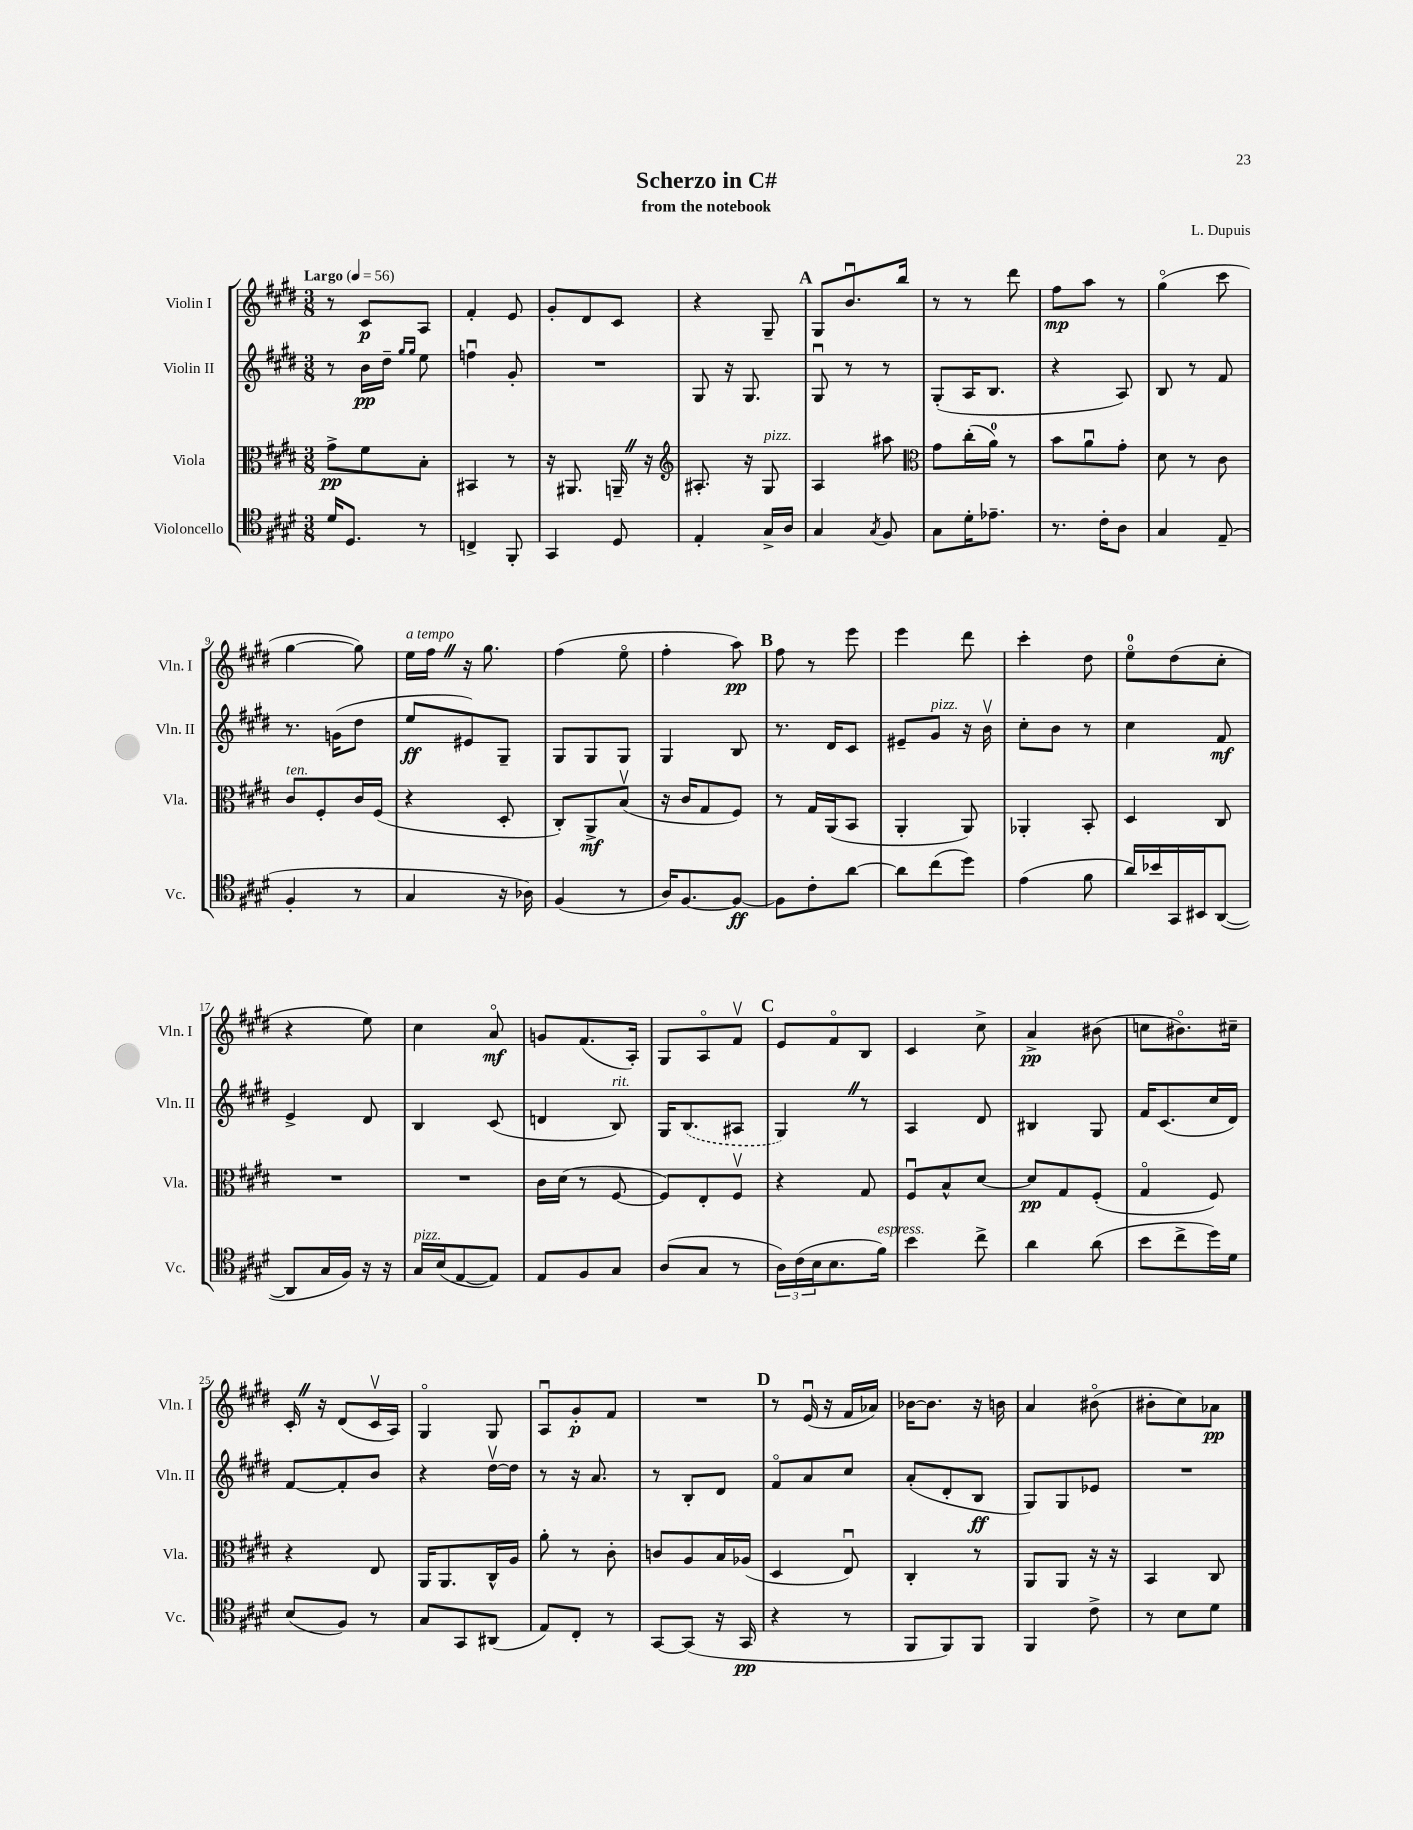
\header { title = "Scherzo in C#" composer = "L. Dupuis" subtitle = "from the notebook" }
<<
\new StaffGroup <<
\new Staff = "s0" \with { instrumentName = "Violin I" shortInstrumentName = "Vln. I" } {
    \clef treble \key e \major \numericTimeSignature \time 3/8 \tempo "Largo" 4 = 56
    r8 cis'8\p a8 |
    fis'4-. e'8 |
    gis'8-. dis'8 cis'8 |
    r4 gis8-- |
    \mark \markup { \bold "A" } gis8 b'8.\downbow b''16 |
    r8 r8 dis'''8 |
    fis''8\mp a''8 r8 |
    gis''4\flageolet( cis'''8 |
    gis''4~ gis''8) |
    e''16^\markup { \italic "a tempo" } fis''16 \once \override BreathingSign.text = \markup { \musicglyph "scripts.caesura.straight" } \breathe r16 gis''8. |
    fis''4( e''8\flageolet |
    fis''4-. a''8\pp) |
    \mark \markup { \bold "B" } fis''8 r8 e'''8 |
    e'''4 dis'''8 |
    cis'''4-. dis''8 |
    e''8-0\flageolet dis''8( cis''8-. |
    r4 e''8) |
    cis''4 a'8\flageolet\mf |
    g'8 fis'8.( a16-.) |
    gis8 a8\flageolet fis'8\upbow |
    \mark \markup { \bold "C" } e'8 fis'8\flageolet b8 |
    cis'4 cis''8-> |
    a'4->\pp bis'8( |
    c''8 bis'8.\flageolet) cis''16-- |
    cis'16-. \once \override BreathingSign.text = \markup { \musicglyph "scripts.caesura.straight" } \breathe r16 dis'8( cis'16\upbow a16) |
    gis4\flageolet gis8 |
    a8\downbow gis'8-.\p fis'8 |
    R4. |
    \mark \markup { \bold "D" } r8 e'16\downbow( r16 fis'16 aes'16) |
    bes'16~ bes'8. r16 b'16 |
    a'4 bis'8\flageolet( |
    bis'8-. cis''8) aes'8\pp \bar "|." |
}
\new Staff = "s1" \with { instrumentName = "Violin II" shortInstrumentName = "Vln. II" } {
    \clef treble \key e \major \numericTimeSignature \time 3/8
    r8 b'16\pp dis''16-- \grace { gis''16 gis''16 } e''8 |
    f''4\downbow gis'8-. |
    R4. |
    gis8 r16 gis8. |
    \mark \markup { \bold "A" } gis8\downbow r8 r8 |
    gis8-.( a16 b8. |
    r4 a8) |
    b8 r8 fis'8 |
    r8. g'16( dis''8 |
    e''8\ff eis'8) gis8-- |
    gis8 gis8 gis8 |
    gis4 b8 |
    \mark \markup { \bold "B" } r8. dis'16 cis'8 |
    eis'8-- gis'8^\markup { \italic "pizz." } r16 b'16\upbow |
    cis''8-. b'8 r8 |
    cis''4 fis'8\mf |
    e'4-> dis'8 |
    b4 cis'8( |
    d'4 b8^\markup { \italic "rit." }) |
    gis16 \once \slurDashed b8.( ais8 |
    \mark \markup { \bold "C" } gis4) \once \override BreathingSign.text = \markup { \musicglyph "scripts.caesura.straight" } \breathe r8 |
    a4 dis'8 |
    bis4 gis8 |
    fis'16 cis'8.( cis''16 dis'16) |
    fis'8~ fis'8-. b'8 |
    r4 dis''16~\upbow dis''16 |
    r8 r16 a'8. |
    r8 b8-. dis'8 |
    \mark \markup { \bold "D" } fis'8\flageolet a'8 cis''8 |
    a'8-.( dis'8-. b8\ff |
    gis8) gis8 ees'8 |
    R4. \bar "|." |
}
\new Staff = "s2" \with { instrumentName = "Viola" shortInstrumentName = "Vla." } {
    \clef alto \key e \major \numericTimeSignature \time 3/8
    gis'8->\pp fis'8 b8-. |
    bis,4 r8 |
    r16 ais,8. a,16-- \once \override BreathingSign.text = \markup { \musicglyph "scripts.caesura.straight" } \breathe r16 |
    \clef treble ais8.-. r16 gis8^\markup { \italic "pizz." } |
    \mark \markup { \bold "A" } a4 ais''8 |
    \clef alto gis'8 cis''16-.( a'16-0) r8 |
    b'8 a'8\downbow gis'8-. |
    dis'8 r8 cis'8 |
    cis'8^\markup { \italic "ten." } fis8-. cis'16 fis16( |
    r4 dis8-. |
    cis8-.) a,8->\mf b8\upbow( |
    r16 cis'16 gis8 fis8) |
    \mark \markup { \bold "B" } r8 gis16 a,16( b,8 |
    a,4-. a,8) |
    aes,4-. b,8-. |
    dis4 cis8 |
    R4. |
    R4. |
    cis'16 dis'16( r8 fis8~ |
    fis8) e8-. fis8\upbow |
    \mark \markup { \bold "C" } r4 gis8 |
    fis8\downbow b8-^ dis'8~ |
    dis'8\pp gis8 fis8-.( |
    gis4\flageolet fis8) |
    r4 e8 |
    a,16 a,8. cis16-^ a16 |
    a'8-. r8 cis'8-. |
    c'8 a8 b16 aes16( |
    \mark \markup { \bold "D" } dis4 e8\downbow) |
    cis4-. r8 |
    a,8 a,8 r16 r16 |
    b,4 cis8 \bar "|." |
}
\new Staff = "s3" \with { instrumentName = "Violoncello" shortInstrumentName = "Vc." } {
    \clef tenor \key e \major \numericTimeSignature \time 3/8
    dis'16 dis8. r8 |
    c4-> fis,8-. |
    gis,4 dis8 |
    e4-. gis16-> a16 |
    \mark \markup { \bold "A" } gis4 \acciaccatura { gis8 } fis8 |
    gis8 dis'16-. ees'8.-- |
    r8. cis'16-. a8 |
    gis4 e8--( |
    fis4-. r8 |
    gis4 r16 aes16) |
    fis4( r8 |
    a16) fis8.~ fis8~\ff |
    \mark \markup { \bold "B" } fis8 cis'8-. a'8~ |
    a'8 cis''8( dis''8) |
    e'4( fis'8 |
    a'16) bes'16 gis,16 bis,16 a,8~( |
    a,8 gis16 fis16) r16 r16 |
    gis16^\markup { \italic "pizz." } b16( e8~ e8) |
    e8 fis8 gis8 |
    a8( gis8 r8 |
    \mark \markup { \bold "C" } \tuplet 3/2 { a16) cis'16( b16 } b8. fis'16^\markup { \italic "espress." }) |
    b'4 cis''8-> |
    a'4 a'8( |
    b'8 cis''8-> dis''16) dis'16 |
    b8( fis8) r8 |
    gis8 gis,8 ais,8( |
    e8) cis8-. r8 |
    gis,8~ gis,8( r16 gis,16\pp |
    \mark \markup { \bold "D" } r4 r8 |
    fis,8 fis,8) fis,8 |
    fis,4 cis'8-> |
    r8 b8 dis'8 \bar "|." |
}
>>
>>
